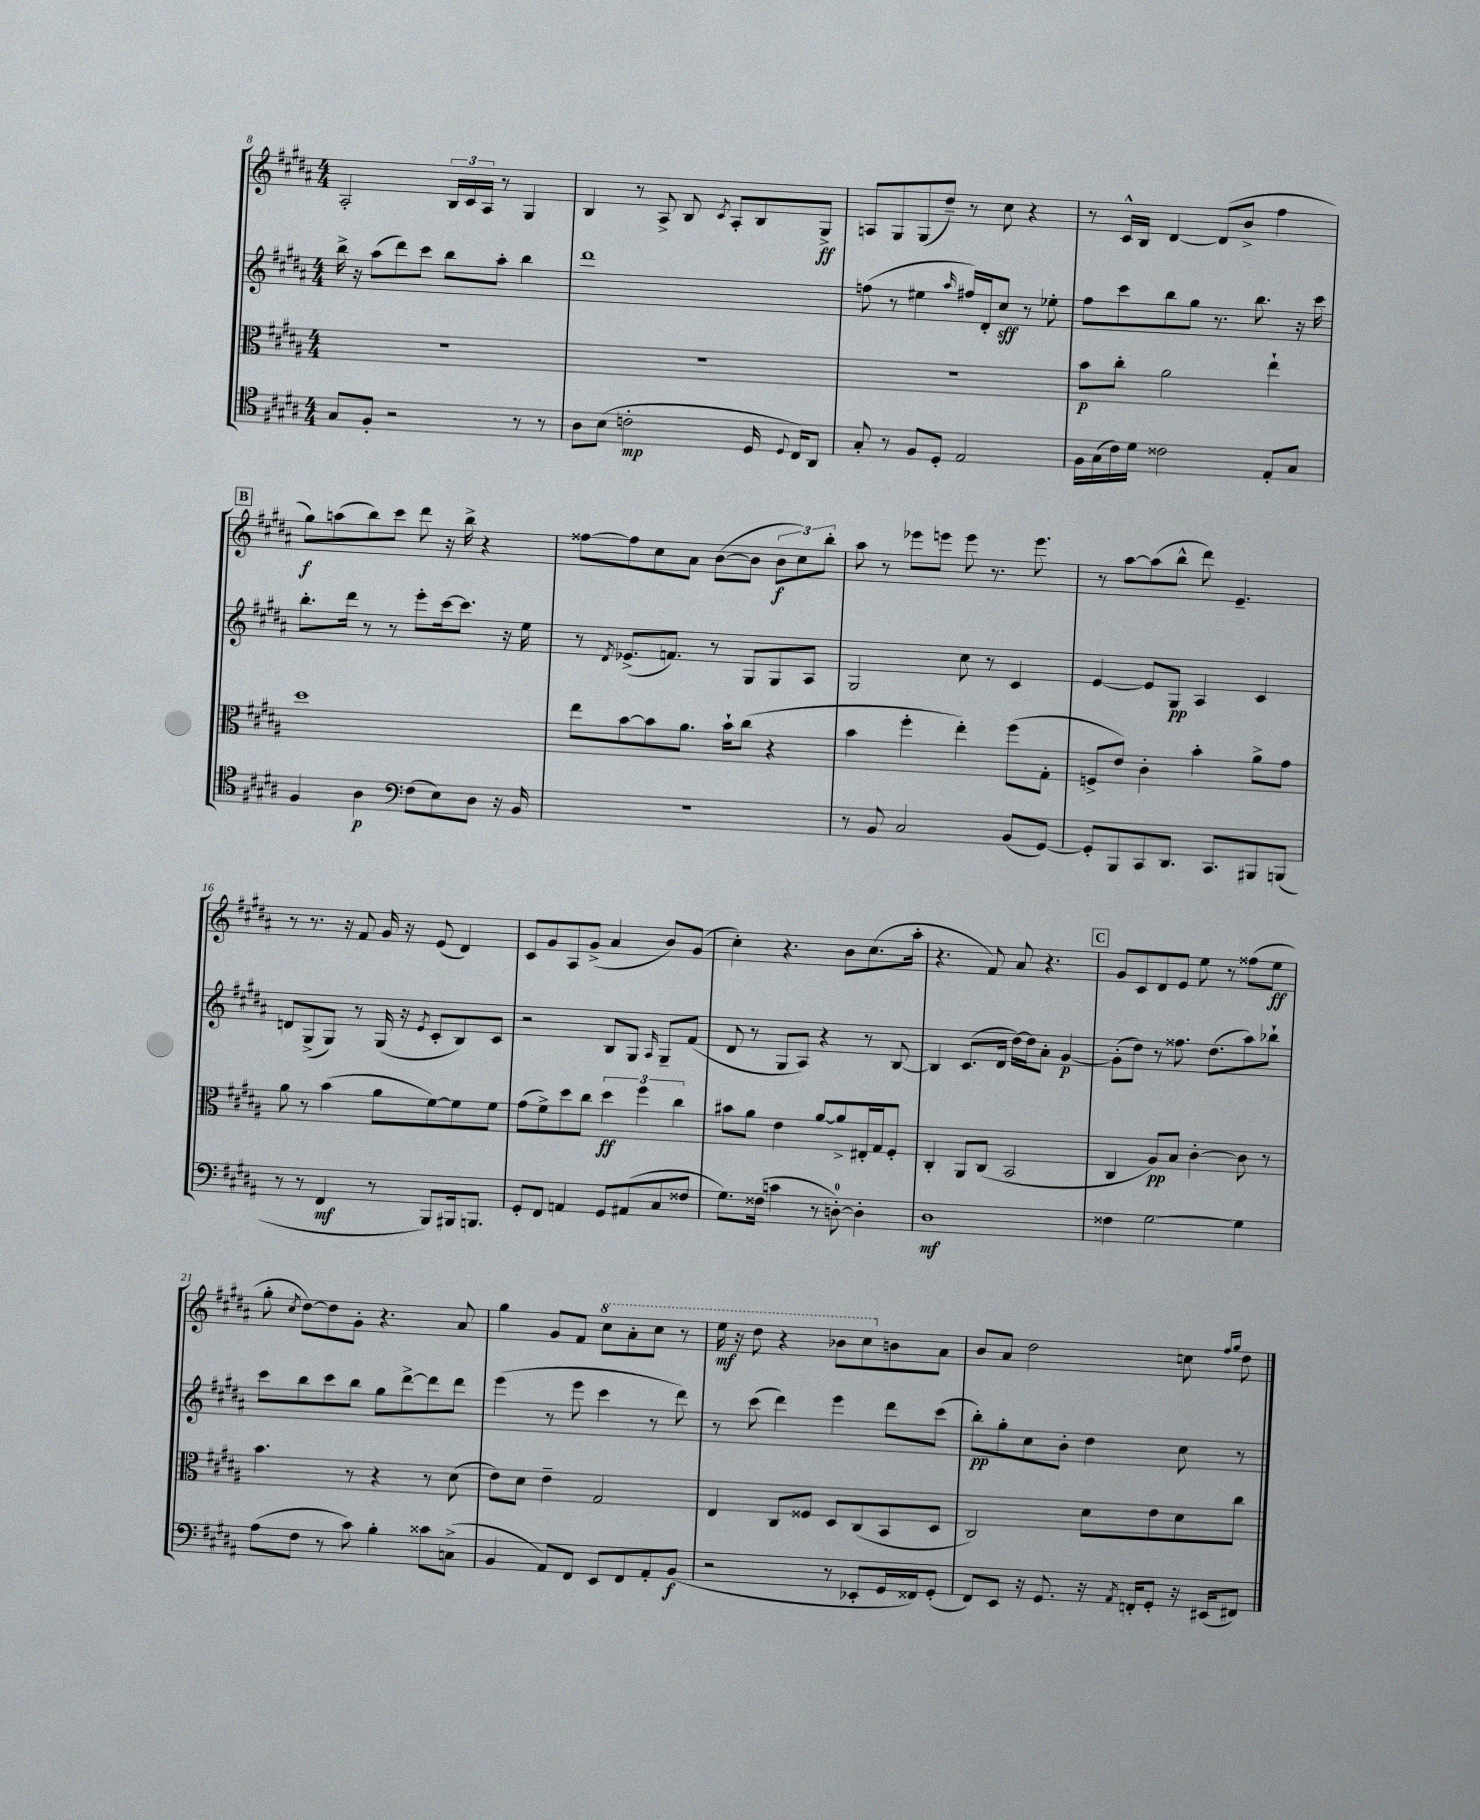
<<
\new StaffGroup <<
\new Staff = "s0" {
    \clef treble \key b \major \numericTimeSignature \time 4/4
    \autoBeamOff ais2-. \tuplet 3/2 { b16[ cis'16 ais16] } r8 gis4 |
    b4 r8 ais8-> b8 \acciaccatura { cis'8 } ais8[-. b8 gis8]->\ff |
    a8[ gis8 gis8( dis''8]--) r8 cis''8 r4 |
    r8 cis'16[-^ b16] dis'4~ dis'8[( b'8]-> fis''4 |
    \mark \markup { \box "B" } gis''8[\f) a''8( b''8) cis'''8] dis'''8 r16 b''16-> r4 |
    fisis''8[~ fisis''8 cis''8 ais'8] b'8[~( b'8] \tuplet 3/2 { b'8[\f cis''8) b''8]-. } |
    ais''8 r8 ees'''8[ e'''8] e'''8 r8. e'''8. |
    r8 ais''8[~ ais''8( b''8]-^ dis'''8) e'4.-- |
    r8 r8. r16 fis'8 gis'16 r16 e'8( dis'4) |
    cis'8[ gis'8 ais8 gis'8]->( ais'4 b'8[) gis'8]( |
    cis''4-.) r4. b'8[ cis''8.( ais''16]-. |
    r4. fis'8) ais'8 r4. |
    \mark \markup { \box "C" } gis'8[ cis'8 dis'8 e'8] e''8 r8 fisis''8[( e''8]\ff |
    gis''8-. \acciaccatura { cis''8 } dis''8[~) dis''8 gis'8]-. r4. ais'8 |
    gis''4 gis'8[ fis'8] \ottava #1 cis'''8[ ais''8-. cis'''8] r8 |
    e'''16\mf r16 dis'''8 r4 bes''8[ cis'''8 \ottava #0 b'!8 ais'8] |
    b'8[ ais'8] dis''2 c''8 \grace { fis''16[ gis''16] } dis''8 \bar "|." |
}
\new Staff = "s1" {
    \clef treble \key b \major \numericTimeSignature \time 4/4
    \autoBeamOff b''16-> r16 ais''8[( dis'''8) cis'''8] b''8[ ais''8]-. b''4 |
    dis'''1 |
    f''8( r8 eis''4 \grace { ais''16 } fis''16[) dis'16-. cis''8]\sff r8 ees''8-. |
    fis''8[ cis'''8 b''8 gis''8] r8. b''8. r16 cis'''16 |
    \mark \markup { \box "B" } b''8.[-. dis'''16] r8 r8 e'''8[-. cis'''16~ cis'''8.] r16 e''16 |
    r8 \acciaccatura { dis'8 } ees'8.[->( f'8.]) r8 gis8[ gis8 ais8] |
    gis2 cis''8 r8 cis'4 |
    e'4~ e'8[ gis8]\pp ais4 cis'4 |
    d'8[ gis8->( gis8]) r8 gis16( r16 \acciaccatura { e'8 } cis'8[-. b8) cis'8] |
    r2 b8[ gis8] \grace { ais16 } gis8[-- fis'8]( |
    dis'8 r8 gis8[ ais8]) r4 r8 b8~ |
    b4 cis'8.[( dis'16] dis''16[~) dis''16 ais'8]-. gis'4~\p |
    \mark \markup { \box "C" } gis'8[-.( dis''8]) r8 fisis''8. dis''8.[( ais''8) bes''8]-! |
    cis'''8[ b''8 cis'''8 b''8] gis''8[ dis'''8~-> dis'''8 dis'''8] |
    e'''4( r8 e'''8 cis'''4 r8 dis'''8) |
    r8 cis'''8( dis'''4) e'''4 dis'''8[ cis'''8]( |
    b''8[-.\pp) gis''8-. cis''8 b'8]-. dis''4 cis''8 r8 \bar "|." |
}
\new Staff = "s2" {
    \clef alto \key b \major \numericTimeSignature \time 4/4
    \autoBeamOff R1 |
    R1 |
    R1 |
    b'8[\p cis''8]-. ais'2 e''4-! |
    \mark \markup { \box "B" } dis''1 |
    e''8[ b'8~ b'8 ais'8.] b'16[-! cis''8]( r4 |
    b'4 fis''4-. e''4-.) fis''8[( gis8]-. |
    f8[-> e'8]) cis'4-. b'4-. ais'8[-> gis'8] |
    ais'8 r8 b'4( ais'8[ fis'8~) fis'8 fis'8] |
    gis'8[( fis'8->) dis''8 cis''8] \tuplet 3/2 { dis''4\ff fis''4 cis''4 } |
    bis'8[ ais'8] e'4 ais'8[~ ais'8-> eis16-. gis16 fis8]-. |
    cis4-. ais,8[ cis8]( b,2 |
    \mark \markup { \box "C" } cis4 ais8[\pp) b8] cis'4~-. cis'8 r8 |
    b'4. r8 r4 r8 dis'8( |
    e'8[) dis'8] e'4-- gis2 |
    e4 cis8[ fisis8] dis8[ cis8( b,8 dis8] |
    cis2) dis'8[ e'8 dis'8 cis''8] \bar "|." |
}
\new Staff = "s3" {
    \clef tenor \key b \major \numericTimeSignature \time 4/4
    \autoBeamOff gis8[ fis8]-. r2 r8 r8 |
    ais8[ b8]( c'2-.\mp dis16 \appoggiatura { dis8 } cis16[) ais,8] |
    gis8-. r8 fis8[ dis8]-. e2 |
    fis16[ gis16( cis'16) dis'16] cisis'2 e8[-. gis8] |
    \mark \markup { \box "B" } fis4 ais4\p \clef bass fis8[( e8) dis8] r16 b,16 |
    R1 |
    r8 b,8 cis2 b,8[( gis,8]~) |
    gis,8[-. b,,8 cis,8 dis,8.] cis,8.[ bis,,8 b,,8]( |
    r8 r8 fis,4\mf r8 b,,8[) bis,,16 b,,8.] |
    gis,8[-. fis,8] a,4 gis,8[ ais,8( cis8 fisis8] |
    gis8.[) fisis16]( c'4 r8 d8-0~-.) d4-. |
    dis1\mf |
    \mark \markup { \box "C" } fisis4 gis2~ gis4 |
    ais8[( fis8] r8 cis'8) b4-. cisis'8[ c8]->( |
    b,4 ais,8[) fis,8] e,8[ fis,8 ais,8-. b,8]\f( |
    r2 r8 ees,8[-. gis,16 fisis,16) gis,8]-.( |
    fis,8[) e,8] r16 gis,8. r16 \acciaccatura { ais,8 } f,16[-. gis,8]-. r16 eis,16[( fis,8]) \bar "|." |
}
>>
>>
\layout { \context { \Score currentBarNumber = #8 } }
